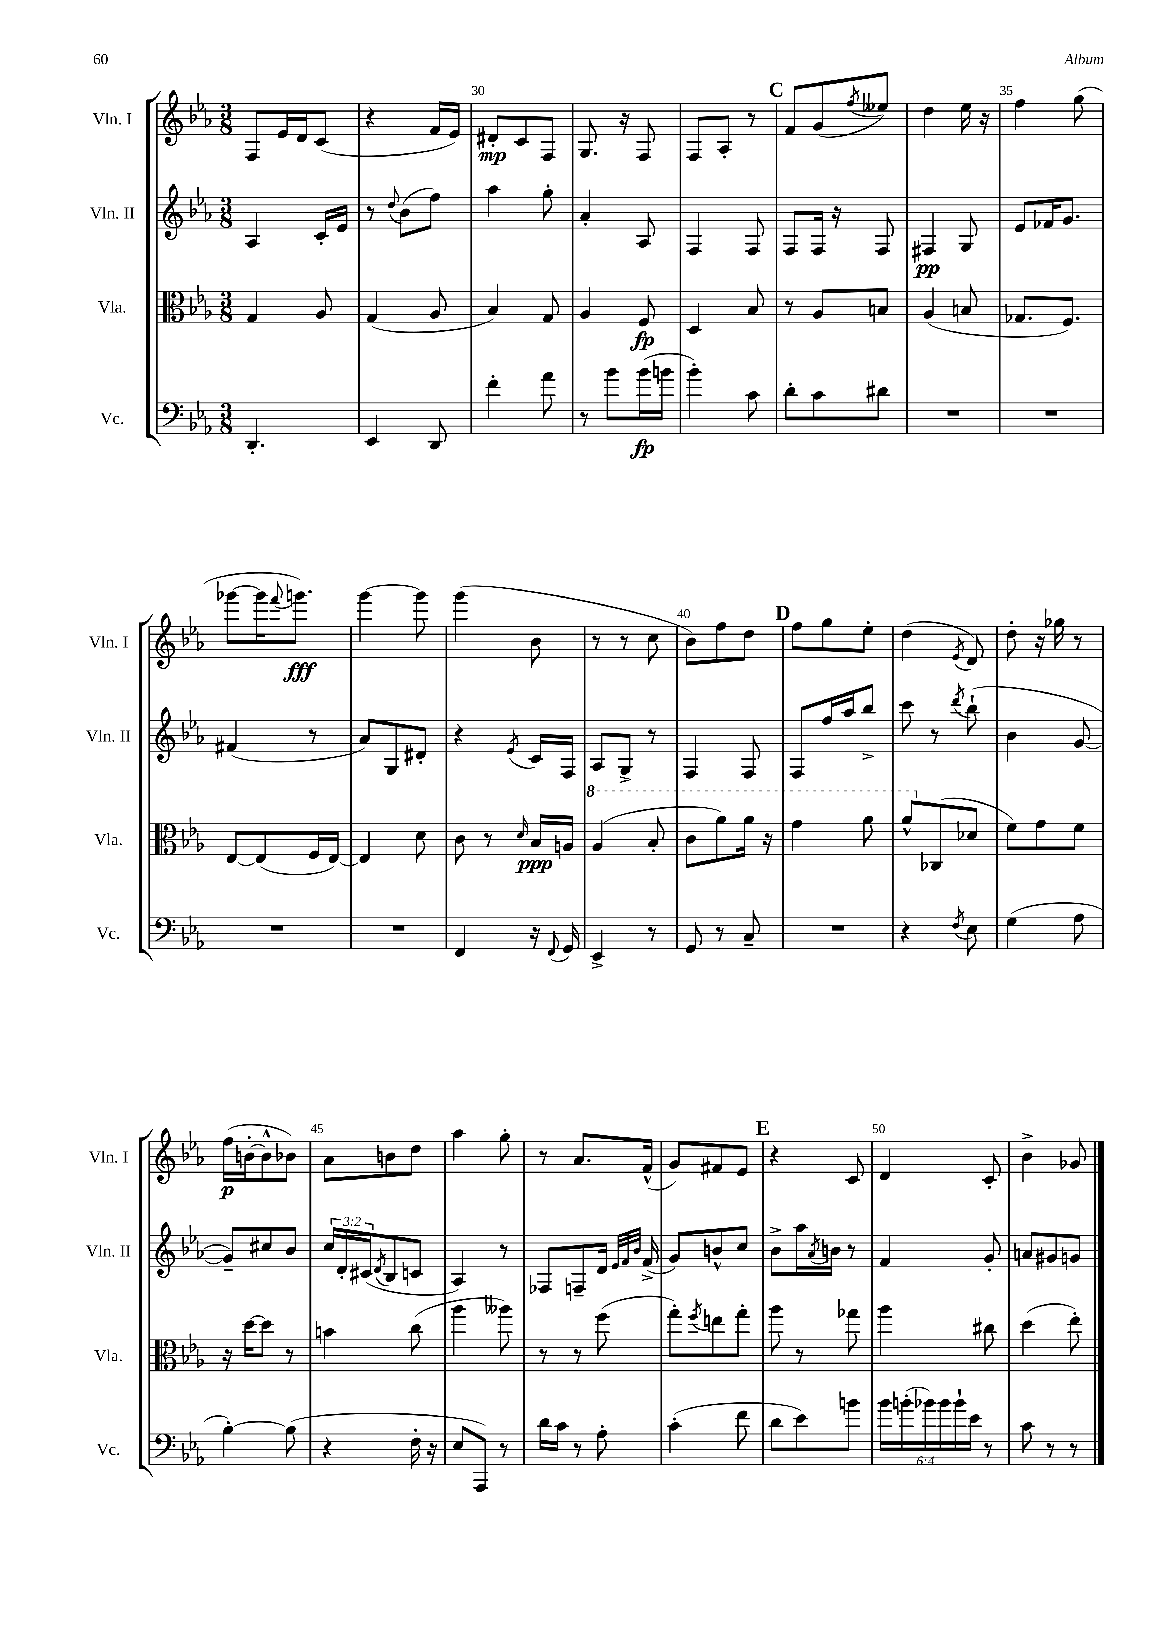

**kern	**dynam	**kern	**dynam	**kern	**dynam	**kern	**dynam
*part4	*part4	*part3	*part3	*part2	*part2	*part1	*part1
*staff4	*staff4	*staff3	*staff3	*staff2	*staff2	*staff1	*staff1
*I"Vc.	*	*I"Vla.	*	*I"Vln. II	*	*I"Vln. I	*
*I'Vc.	*	*I'Vla.	*	*I'Vln. II	*	*I'Vln. I	*
*clefF4	*	*clefC3	*	*clefG2	*	*clefG2	*
*k[b-e-a-]	*	*k[b-e-a-]	*	*k[b-e-a-]	*	*k[b-e-a-]	*
*M3/8	*	*M3/8	*	*M3/8	*	*M3/8	*
=28	=28	=28	=28	=28	=28	=28	=28
4.DD'/	.	4G/	.	4A-/	.	8F/L	.
.	.	.	.	.	.	16e-/L	.
.	.	.	.	.	.	16d/J	.
.	.	8A-/	.	16c'/LL	.	(8c/J	.
.	.	.	.	16e-/JJ	.	.	.
=29	=29	=29	=29	=29	=29	=29	=29
4EE-/	.	(4G/	.	8r	.	4r	.
.	.	.	.	8qqdd/	.	.	.
.	.	.	.	(8b-\L	.	.	.
8DD/	.	8A-/	.	8ff\J)	.	16f/LL	.
.	.	.	.	.	.	16e-/JJ)	.
=30	=30	=30	=30	=30	=30	=30	=30
4f'\	.	4B-/)	.	4aa-\	.	8d#X'/L	mp
.	.	.	.	.	.	8c/	.
8a-\	.	8G/	.	8gg'\	.	8F/J	.
=31	=31	=31	=31	=31	=31	=31	=31
8r	.	4A-/	.	4a-'/	.	8.G/	.
8b-\L	.	.	.	.	.	.	.
.	.	.	.	.	.	16r	.
(16b-\L	fp	8F/	fp	8A-/	.	8F/	.
16bn\JJ	.	.	.	.	.	.	.
=32	=32	=32	=32	=32	=32	=32	=32
4b-'\)	.	4D/	.	4F/	.	8F/L	.
.	.	.	.	.	.	8A-'/J	.
8c\	.	8B-/	.	8F/	.	8r	.
!!LO:REH:place=s1:t=C
=33	=33	=33	=33	=33	=33	=33	=33
8d'\L	.	8r	.	8F/L	.	8f/L	.
8c\	.	8A-/L	.	16F/Jk	.	(8g/	.
.	.	.	.	16r	.	.	.
.	.	.	.	.	.	8qff/	.
8d#X\J	.	8Bn/J	.	8F/	.	8ee--X/J)	.
=34	=34	=34	=34	=34	=34	=34	=34
4.r	.	(4A-/	.	4F#X/	pp	4dd\	.
.	.	8Bn/	.	8G/	.	16ee-\	.
.	.	.	.	.	.	16r	.
=35	=35	=35	=35	=35	=35	=35	=35
4.r	.	8.G-X/L	.	8e-/L	.	4ff\	.
.	.	.	.	16f-X/K	.	.	.
.	.	8.F/J)	.	8.g/J	.	.	.
.	.	.	.	.	.	(8gg\	.
!!LO:LB:g=z
=36	=36	=36	=36	=36	=36	=36	=36
4.r	.	[8E-/L	.	(4f#X/	.	[8ggg-X\L	.
.	.	(8E-/]	.	.	.	16ggg-\K]	.
.	.	.	.	.	.	8qqfff/	.
.	.	.	.	.	.	8.gggn\J)	fff
.	.	16F/L	.	8r	.	.	.
.	.	[16E-/JJ)	.	.	.	.	.
=37	=37	=37	=37	=37	=37	=37	=37
4.r	.	4E-/]	.	8a-/L)	.	[4ggg\	.
.	.	.	.	8G/	.	.	.
.	.	8d\	.	8d#X'/J	.	8ggg\]	.
=38	=38	=38	=38	=38	=38	=38	=38
4FF/	.	8c\	.	4r	.	(4ggg\	.
.	.	8r	.	.	.	.	.
.	.	16qqd/	.	8qe-/	.	.	.
16r	.	16B-/LL	ppp	16c/LL	.	8b-\	.
8qqFF/	.	.	.	.	.	.	.
16GG/	.	16An/JJ	.	16F/JJ	.	.	.
=39	=39	=39	=39	=39	=39	=39	=39
*	*	*8va	*	*	*	*	*
4EE-^/	.	(4a-/	.	8A-/L	.	8r	.
.	.	.	.	8G^/J	.	8r	.
8r	.	8b-'/	.	8r	.	8cc\	.
=40	=40	=40	=40	=40	=40	=40	=40
8GG/	.	8cc\L	.	4F/	.	8b-\L)	.
8r	.	8aa-\)	.	.	.	8ff\	.
8C~/	.	16aa-\Jk	.	8F/	.	8dd\J	.
.	.	16r	.	.	.	.	.
!!LO:REH:place=s1:t=D
=41	=41	=41	=41	=41	=41	=41	=41
4.r	.	4gg\	.	8F/L	.	8ff\L	.
.	.	.	.	16ff/L	.	8gg\	.
.	.	.	.	16aa-/J	.	.	.
.	.	8aa-\	.	8bb-^/J	.	8ee-'\J	.
=42	=42	=42	=42	=42	=42	=42	=42
4r	.	8aa-^^/L	.	8ccc\	.	(4dd\	.
*	*	*X8va	*	*	*	*	*
.	.	(8C-X/	.	8r	.	.	.
8qF/	.	.	.	8qddd/	.	8qe-/	.
8E-\	.	8d-X/J	.	(8bb-`\	.	8d/)	.
=43	=43	=43	=43	=43	=43	=43	=43
(4G\	.	8f\L)	.	4b-\	.	8dd'\	.
.	.	8g\	.	.	.	16r	.
.	.	.	.	.	.	16gg-X\	.
8A-\	.	8f\J	.	[8g/	.	8r	.
!!LO:LB:g=z
=44	=44	=44	=44	=44	=44	=44	=44
[4B-'\)	.	16r	.	8g~/L])	.	(16ff\LL	p
.	.	[16dd\KL	.	.	.	[16bn'\J	.
.	.	8dd\J]	.	8cc#X/	.	8b^^\]	.
(8B-\]	.	8r	.	8b-/J	.	8b-X\J)	.
=45	=45	=45	=45	=45	=45	=45	=45
4r	.	4bn\	.	24cc/LL	.	8a-\L	.
.	.	.	.	24d'/	.	.	.
.	.	.	.	(24c#X/J	.	.	.
.	.	.	.	8qd/	.	.	.
.	.	.	.	8B-/	.	8bn\	.
16F'\	.	(8cc\	.	8cn/J	.	8dd\J	.
16r	.	.	.	.	.	.	.
=46	=46	=46	=46	=46	=46	=46	=46
8E-/L	.	4aa-\	.	4A-/)	.	4aa-\	.
8AAA-/J)	.	.	.	.	.	.	.
8r	.	8aa--X\)	.	8r	.	8gg'\	.
=47	=47	=47	=47	=47	=47	=47	=47
16d\LL	.	8r	.	8F-X/L	.	8r	.
16c\JJ	.	.	.	.	.	.	.
8r	.	8r	.	8Fn~/	.	8.a-/L	.
8A-'\	.	(8ff\	.	16d/Jk	.	.	.
.	.	.	.	32qqe-/LLL	.	.	.
.	.	.	.	32qqf/	.	.	.
.	.	.	.	32qqb-/JJJ	.	.	.
.	.	.	.	(16f^/	.	(16f^^/Jk	.
=48	=48	=48	=48	=48	=48	=48	=48
(4c'\	.	8gg'\L)	.	8g/L)	.	8g/L)	.
.	.	8qff/	.	.	.	.	.
.	.	8een\	.	8bn^^/	.	8f#X/	.
8f\	.	8gg'\J	.	8cc/J	.	8e-/J	.
!!LO:REH:place=s1:t=E
=49	=49	=49	=49	=49	=49	=49	=49
8d\L	.	8aa-\	.	8b-^\L	.	4r	.
8e-\)	.	8r	.	16aa-\L	.	.	.
.	.	.	.	8qa-/	.	.	.
.	.	.	.	16bn\JJ	.	.	.
8bn\J	.	8gg-X\	.	8r	.	8c/	.
=50	=50	=50	=50	=50	=50	=50	=50
24b-\LL	.	4aa-\	.	4f/	.	4d/	.
(24bn'\	.	.	.	.	.	.	.
24b-X\)	.	.	.	.	.	.	.
24b-\	.	.	.	.	.	.	.
24b-`\	.	.	.	.	.	.	.
24e-\JJ	.	.	.	.	.	.	.
8r	.	8cc#X\	.	8g'/	.	8c'/	.
=51	=51	=51	=51	=51	=51	=51	=51
8c\	.	(4dd\	.	8an/L	.	4b-^\	.
8r	.	.	.	8g#X/	.	.	.
8r	.	8ee-'\)	.	8gn/J	.	8g-X/	.
==	==	==	==	==	==	==	==
*-	*-	*-	*-	*-	*-	*-	*-
